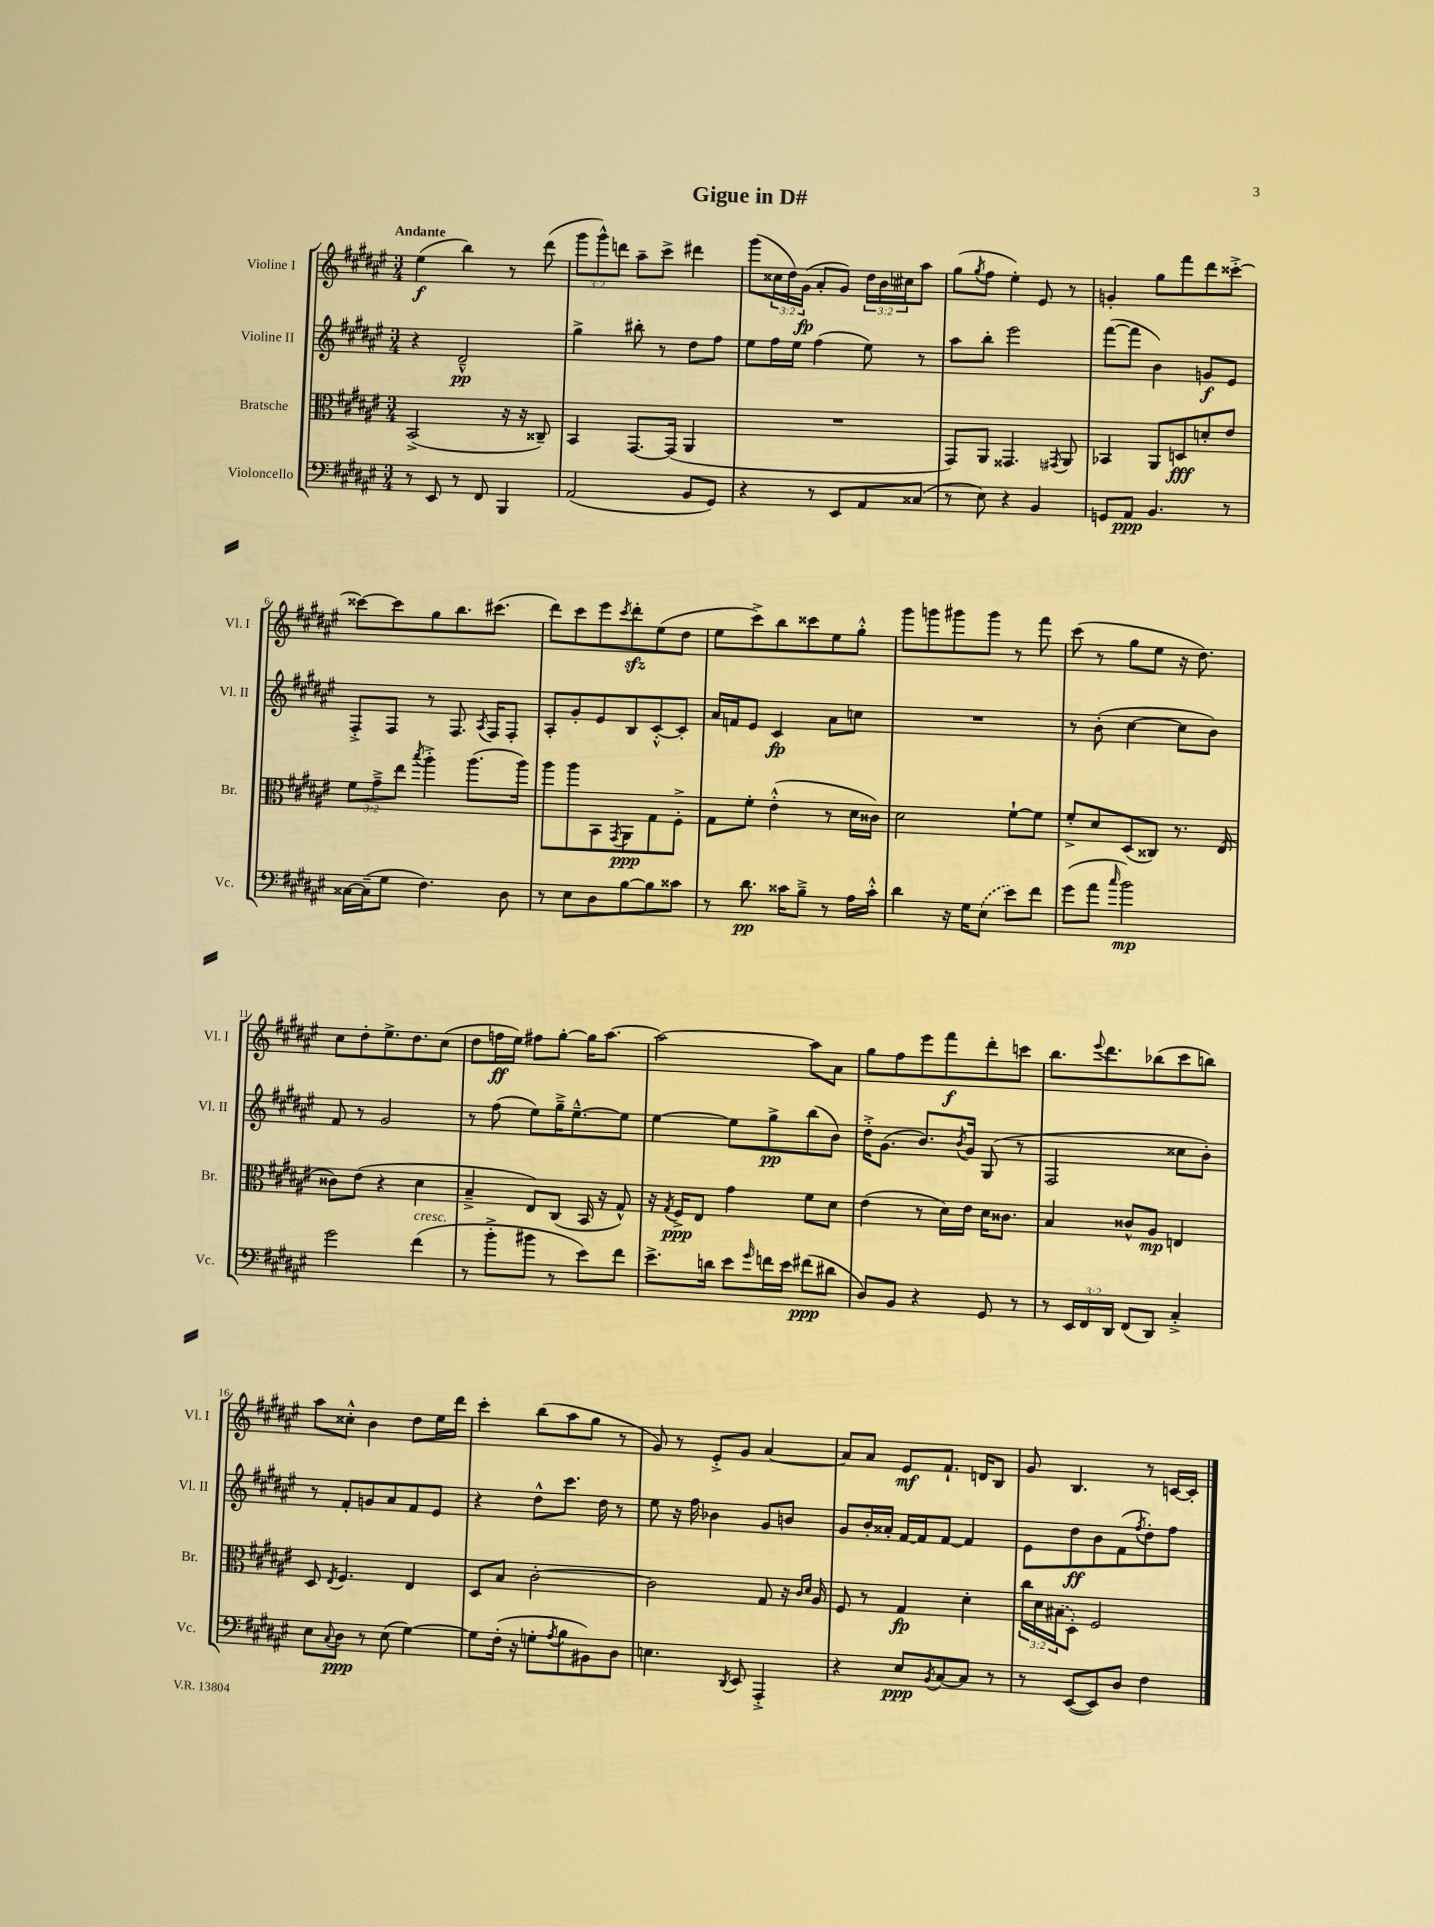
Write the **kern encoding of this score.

**kern	**dynam	**kern	**dynam	**kern	**dynam	**kern	**dynam
*part4	*part4	*part3	*part3	*part2	*part2	*part1	*part1
*staff4	*staff4	*staff3	*staff3	*staff2	*staff2	*staff1	*staff1
*I"Violoncello	*	*I"Bratsche	*	*I"Violine II	*	*I"Violine I	*
*I'Vc.	*	*I'Br.	*	*I'Vl. II	*	*I'Vl. I	*
*clefF4	*	*clefC3	*	*clefG2	*	*clefG2	*
*k[f#c#g#d#a#e#]	*	*k[f#c#g#d#a#e#]	*	*k[f#c#g#d#a#e#]	*	*k[f#c#g#d#a#e#]	*
*M3/4	*	*M3/4	*	*M3/4	*	*M3/4	*
=1	=1	=1	=1	=1	=1	=1	=1
!	!	!	!	!	!	!LO:TX:a:B:t=Andante	!
8r	.	(2BB^/	.	4r	.	(4ee#\	f
8EE#/	.	.	.	.	.	.	.
8r	.	.	.	2d#~^^/	pp	4bb\)	.
8FF#/	.	.	.	.	.	.	.
4BBB/	.	16r	.	.	.	8r	.
.	.	16r	.	.	.	.	.
.	.	8C##X~/)	.	.	.	(8ddd#\	.
=2	=2	=2	=2	=2	=2	=2	=2
(2AA#/	.	4BB/	.	4gg#^\	.	12ggg#\L	.
.	.	.	.	.	.	12ggg#^^\)	.
.	.	.	.	.	.	12dddn\J	.
.	.	[8.GG#/L	.	8bb#X'\	.	8aa#~\L	.
.	.	.	.	8r	.	8ccc#^\J	.
.	.	(16GG#/Jk]	.	.	.	.	.
8BB/L	.	4AA#/	.	8dd#\L	.	4ddd#X\	.
8GG#/J)	.	.	.	8ff#\J	.	.	.
=3	=3	=3	=3	=3	=3	=3	=3
4r	.	2.r	.	8ee#\L	.	(8ggg#\L	.
.	.	.	.	16ff#\L	.	24cc##X\L	.
.	.	.	.	.	.	24dd#\)	.
.	.	.	.	16ee#\JJ	.	.	.
.	.	.	.	.	.	(24g#\JJ	fp
8r	.	.	.	(4ff#\	.	8a#'/L	.
8EE#/L	.	.	.	.	.	8g#/J)	.
8AA#/	.	.	.	8ee#\)	.	24dd#\LL	.
.	.	.	.	.	.	24b\	.
.	.	.	.	.	.	24cc#X\J	.
(8C##X/J	.	.	.	8r	.	8aa#\J	.
=4	=4	=4	=4	=4	=4	=4	=4
8r	.	8GG#/L)	.	8aa#\L	.	(8gg#\L	.
.	.	.	.	.	.	8qgg#/	.
8E#\)	.	8AA#/J	.	8bb'\J	.	8ff#\J	.
4r	.	4.GG##X/	.	2eee#\	.	4ee#'\)	.
4BB/	.	.	.	.	.	8e#/	.
.	.	8qGG#X/	.	.	.	.	.
.	.	8AA#/	.	.	.	8r	.
=5	=5	=5	=5	=5	=5	=5	=5
8GGn/L	.	4BB-X/	.	([8fff#\L	.	4gn'/	.
8AA#/J	ppp	.	.	8fff#\J]	.	.	.
4.BB/	.	8AA#/L	.	4b\)	.	8gg#\L	.
.	.	8Dn/	fff	.	.	8fff#\	.
.	.	8dn'/	.	8gn/L	f	8ddd#\	.
8r	.	8e#/J	.	8e#/J	.	[8ccc##X'^\J	.
!!LO:LB:g=z
=6	=6	=6	=6	=6	=6	=6	=6
[16C##X\LL	.	12f#\L	.	8F#'^/L	.	8ccc##X\L_	.
(16C##~\J]	.	.	.	.	.	.	.
.	.	12g#~^\	.	.	.	.	.
8G#\J	.	.	.	8F#/J	.	8ccc##\]	.
.	.	12ee#\J	.	.	.	.	.
.	.	8qbb/	.	.	.	.	.
4.F#\)	.	4aa#'^\	.	8r	.	8gg#\	.
.	.	.	.	8.F#/	.	8.bb\	.
.	.	(8.aa#\L	.	.	.	.	.
.	.	.	.	8qA#/	.	.	.
.	.	.	.	16F#/KL	.	(8.ccc#X\J	.
8D#\	.	.	.	8F#'/J	.	.	.
.	.	16aa#\Jk)	.	.	.	.	.
=7	=7	=7	=7	=7	=7	=7	=7
8r	.	8aa#\L	.	8A#'/L	.	8ddd#\L)	.
8E#\L	.	8aa#\	.	8g#'/	.	8ccc#\	.
8D#\	.	8BB\	.	8e#/	.	8eee#\	.
.	.	8qGG#/	.	.	.	8qccc#/	.
[8B\	.	8AA#\	ppp	8B/	.	8ddd#zz'\	.
8B\]	.	8G#\	.	[8c#'^^/	.	(8ee#\	.
8c##X\J	.	8F#'^\J	.	8c#'/J]	.	8dd#\J	.
=8	=8	=8	=8	=8	=8	=8	=8
8r	.	8G#\L	.	16a#/LL	.	8ee#\L	.
.	.	.	.	16fn/J	.	.	.
8.d#\	pp	8f#'\J	.	8e#/J	.	8ccc#^\)	.
.	.	(4e#'^^\	.	4c#/	fp	8bb\	.
16c##X\KL	.	.	.	.	.	.	.
8B~^\J	.	.	.	.	.	8ccc##X\	.
8r	.	8r	.	8a#\L	.	8ee#\	.
16A#\LL	.	16d#\LL	.	8ccn\J	.	8gg#'^^\J	.
16c##'^^\JJ	.	16c##X\JJ)	.	.	.	.	.
=9	=9	=9	=9	=9	=9	=9	=9
4d#\	.	2d#\	.	2.r	.	8ggg#\L	.
.	.	.	.	.	.	8gggn\	.
16r	.	.	.	.	.	8ggg#X\	.
16G#\KL	.	.	.	.	.	.	.
(8E#\J	.	.	.	.	.	8ggg#\J	.
8e#\L)	.	[8f#`\L	.	.	.	8r	.
8f#\J	.	8f#\J]	.	.	.	8fff#\	.
=10	=10	=10	=10	=10	=10	=10	=10
(8g#\L	.	8f#'^/L	.	8r	.	(8ccc#\	.
8a#\J	.	8d#/	.	(8b'\	.	8r	.
16qqcc#/	.	.	.	.	.	.	.
2b\)	mp	(8D#/	.	[4cc#\	.	8gg#\L	.
.	.	8C##X/J)	.	.	.	8ee#\J	.
.	.	8.r	.	8cc#\L]	.	16r	.
.	.	.	.	.	.	8.dd#\)	.
.	.	.	.	8b\J)	.	.	.
.	.	(16E#/	.	.	.	.	.
!!LO:LB:g=z
=11	=11	=11	=11	=11	=11	=11	=11
2g#\	.	8c##X\L)	.	8f#/	.	8cc#\L	.
.	.	(8e#\J	.	8r	.	8dd#'\	.
.	.	4r	.	2g#/	.	8.ee#^\	.
.	.	.	.	.	.	8.dd#\	.
!LO:TX:a:i:t=cresc.	!	!	!	!	!	!	!
(4f#\	.	4d#\	.	.	.	.	.
.	.	.	.	.	.	(8cc#\J	.
=12	=12	=12	=12	=12	=12	=12	=12
8r	.	4B~^/	.	8r	.	8dd#\L	.
8b'^\L	.	.	.	(8ff#\	.	16ffn\L	ff
.	.	.	.	.	.	16ee#\JJ)	.
8b#X\J	.	8E#/L)	.	8ee#\L)	.	8ff#X\L	.
8r	.	(8C#/J	.	16gg#~^\K	.	[8gg#'\J	.
.	.	.	.	[8.ee#~^^\	.	.	.
8e#\L)	.	16BB/	.	.	.	16gg#\KL]	.
.	.	16r	.	.	.	[8.aa#\J	.
8f#\J	.	8G#^^/)	.	8ee#\J]	.	.	.
=13	=13	=13	=13	=13	=13	=13	=13
8.e#^\L	.	16r	.	[4ee#\	.	2aa#\_	.
.	.	8qG#/	.	.	.	.	.
.	.	16F#^/KL	ppp	.	.	.	.
.	.	8E#/J	.	.	.	.	.
16dn\Jk	.	.	.	.	.	.	.
8e#\L	.	4g#\	.	8ee#\L]	.	.	.
16qqg#/	.	.	.	.	.	.	.
16fn\L	.	.	.	8gg#^\	pp	.	.
16e#\JJ	.	.	.	.	.	.	.
(8f#X\L	ppp	8f#\L	.	(8bb\	.	8aa#\L]	.
8d#X\J	.	8d#\J	.	8b\J)	.	8a#\J	.
=14	=14	=14	=14	=14	=14	=14	=14
8D#/L)	.	(4e#\	.	16dd#'^\KL	.	8gg#\L	.
.	.	.	.	(8.g#\J	.	.	.
8BB/J	.	.	.	.	.	8ff#\	.
4r	.	8r	.	8.b/L)	.	8eee#\	.
.	.	16d#\LL)	.	.	.	8fff#\	f
.	.	.	.	8qb/	.	.	.
.	.	16e#\JJ	.	16g#/Jk	.	.	.
8GG#/	.	16d#\KL	.	(8G#/	.	8ddd#'\	.
.	.	8.c##X\J	.	.	.	.	.
8r	.	.	.	8r	.	8cccn\J	.
=15	=15	=15	=15	=15	=15	=15	=15
8r	.	4B/	.	2F#/	.	8.bb\L	.
24EE#/LL	.	.	.	.	.	.	.
24FF#/	.	.	.	.	.	.	.
.	.	.	.	.	.	8qqeee#/	.
.	.	.	.	.	.	8.ddd#\	.
24DD#/JJ	.	.	.	.	.	.	.
(8FF#/L	.	8c##X^^/L	.	.	.	.	.
8DD#/J)	.	8A#/J	mp	.	.	(8bb-X\	.
4C#'^/	.	4En/	.	8cc##X\L	.	8ccc#\	.
.	.	.	.	8b'\J)	.	8bbn\J)	.
!!LO:LB:g=z
=16	=16	=16	=16	=16	=16	=16	=16
8E#\L	.	8D#/	.	8r	.	8aa#\L	.
8qqC#/	.	8qE#/	.	.	.	.	.
8D#\J	ppp	4.F#/	.	8f#'/L	.	8cc##X'^^\J	.
8r	.	.	.	8gn/	.	4b\	.
(8E#\	.	.	.	8a#/	.	.	.
[4G#\)	.	4E#/	.	8f#/	.	8dd#\L	.
.	.	.	.	8e#/J	.	16ee#\L	.
.	.	.	.	.	.	16ddd#\JJ	.
=17	=17	=17	=17	=17	=17	=17	=17
8G#\L]	.	8D#/L	.	4r	.	4ccc#'\	.
(16F#'\Jk	.	8B/J	.	.	.	.	.
16r	.	.	.	.	.	.	.
8Gn'\L	.	[2c#'\	.	8dd#^^\L	.	(8bb\L	.
8qA#/	.	.	.	.	.	.	.
8B\	.	.	.	8.ccc#\J	.	8aa#\	.
8BB#X\)	.	.	.	.	.	8gg#\J	.
.	.	.	.	16dd#\	.	.	.
8D#\J	.	.	.	8r	.	8r	.
=18	=18	=18	=18	=18	=18	=18	=18
4.En\	.	2c#\]	.	8ee#\	.	8g#/)	.
.	.	.	.	16r	.	8r	.
.	.	.	.	16ff#\	.	.	.
.	.	.	.	4b-X\	.	8e#'^/L	.
8qDD#/	.	.	.	.	.	.	.
8EE#/	.	.	.	.	.	8g#/J	.
4AAA#'^/	.	8G#/	.	8g#/L	.	[4a#/	.
.	.	16r	.	8bn/J	.	.	.
.	.	16qqc#/LL	.	.	.	.	.
.	.	16qqd#/JJ	.	.	.	.	.
.	.	16A#/	.	.	.	.	.
=19	=19	=19	=19	=19	=19	=19	=19
4r	.	8F#/	.	8g#/L	.	8a#/L]	.
.	.	8r	.	16b'/L	.	8a#/J	.
.	.	.	.	16a##X'/JJ	.	.	.
8E#/L	ppp	4G#/	fp	[16f#/LL	.	8e#/L	mf
.	.	.	.	16f#/J]	.	.	.
8qBB/	.	.	.	.	.	.	.
[8C#/	.	.	.	[8f#/J	.	8.f#`/J	.
8C#/J]	.	4d#'\	.	4f#/]	.	.	.
.	.	.	.	.	.	16dn/KL	.
8r	.	.	.	.	.	8B/J	.
=20	=20	=20	=20	=20	=20	=20	=20
8r	.	24cc#\LL	.	8e#\L	.	8g#/	.
.	.	24d#\	.	.	.	.	.
.	.	(24B#X\J	.	.	.	.	.
([8EE#/L	.	8D#'\J)	.	8dd#\	ff	4.B/	.
8EE#/])	.	2F#/	.	8b\	.	.	.
8D#/J	.	.	.	(8f#\	.	.	.
.	.	.	.	8qff#/	.	.	.
4F#\	.	.	.	8dd#'\)	.	8r	.
.	.	.	.	8ff#\J	.	[16cn/LL	.
.	.	.	.	.	.	16c'/JJ]	.
==	==	==	==	==	==	==	==
*-	*-	*-	*-	*-	*-	*-	*-
